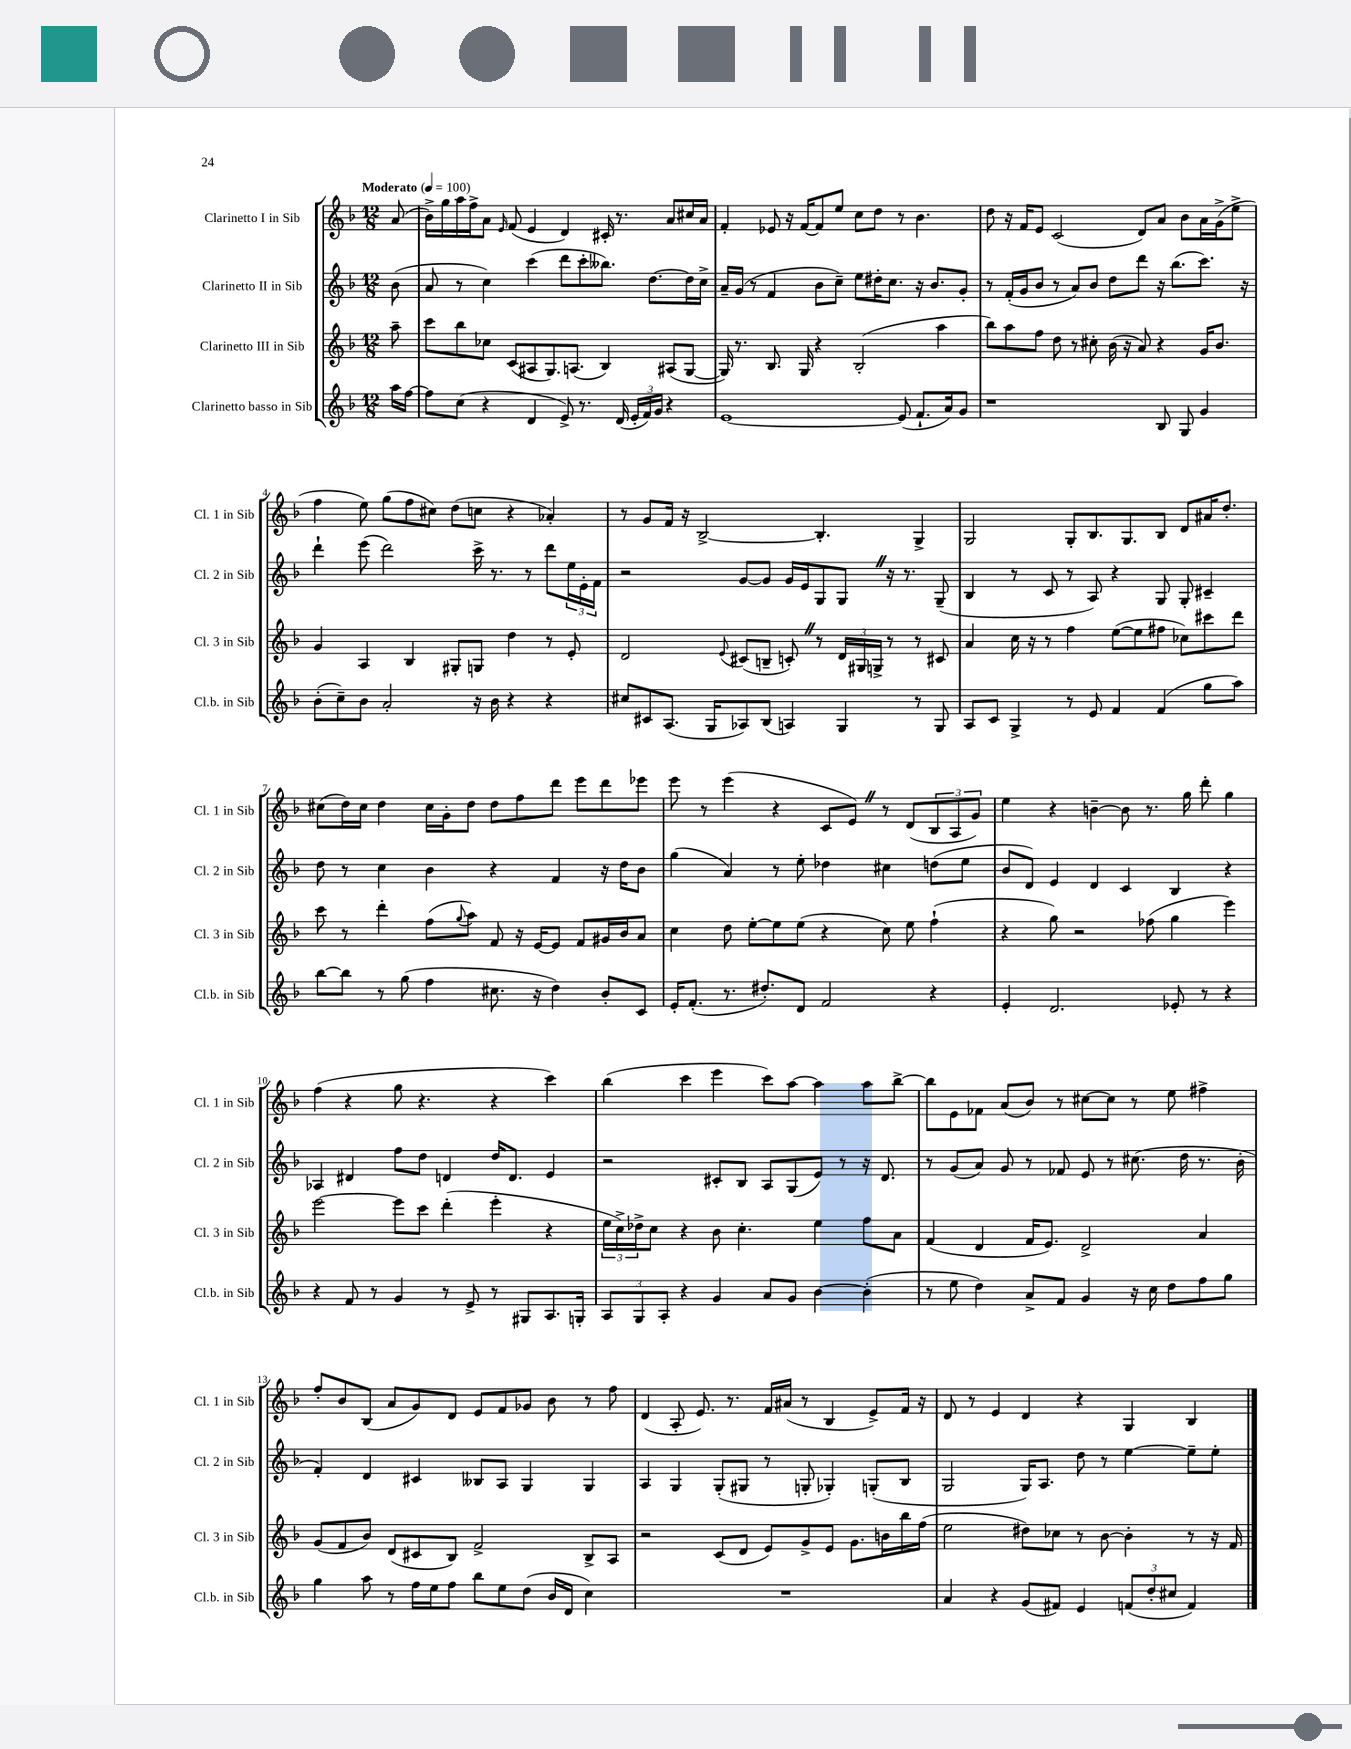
<<
\new StaffGroup <<
\new Staff = "s0" \with { instrumentName = "Clarinetto I in Sib" shortInstrumentName = "Cl. 1 in Sib" } {
    \clef treble \key f \major \numericTimeSignature \time 12/8 \partial 8 \tempo "Moderato" 4 = 100
    a'8( |
    bes'16->) g''16 a''16 f''16-> a'8 \grace { e'16 } f'8( e'4 d'4) cis'16-. r8. a'8 cis''16 a'16 |
    f'4-. ees'8 r16 f'16~ f'8 e''8 c''8 d''8 r8 bes'4. |
    d''8 r16 f'16 e'8 c'2( d'8) a'8 bes'8 a'16 g'16->( e''8-> |
    f''4 e''8) g''8( f''8 cis''8) d''8( c''8 r4 aes'4-.) |
    r8 g'8 f'16 r16 bes2~-> bes4.-. g4-> |
    g2 g8-. bes8. g8. bes8 d'8 ais'16 d''8.-. |
    cis''8( d''16) cis''16 d''4 cis''16 g'16-. d''8 d''8 f''8 d'''8 e'''8 d'''8 ees'''8 |
    e'''8 r8 e'''4( r4 c'8 e'8) \once \override BreathingSign.text = \markup { \musicglyph "scripts.caesura.straight" } \breathe r8 d'8( \tuplet 3/2 { bes8 a8 g'8) } |
    e''4 r4 b'4~-- b'8 r8. g''16 d'''8-. g''4 |
    f''4( r4 g''8 r4. r4 c'''4) |
    bes''4( c'''4 e'''4 c'''8) a''8~ a''4 a''8 bes''8~-> |
    bes''8 e'8 fes'8 a'8( bes'8) r8 cis''8~ cis''8 r8 e''8 fis''4-> |
    f''8-. bes'8 bes8( a'8 g'8) d'8 e'8 f'8 ges'8 bes'8 r8 f''8 |
    d'4( a8-. e'8.) r8. f'16 ais'16( r8 bes4 e'8->) f'16 r16 |
    d'8 r8 e'4 d'4 r4 g4 bes4 \bar "|." |
}
\new Staff = "s1" \with { instrumentName = "Clarinetto II in Sib" shortInstrumentName = "Cl. 2 in Sib" } {
    \clef treble \key f \major \numericTimeSignature \time 12/8 \partial 8
    bes'8( |
    a'8 r8 c''4) c'''4( d'''8 c'''8-. beses''8.) d''8.~ d''16 c''16-> |
    a'16-- g'16( r8 f'4 bes'8 c''8--) e''8 dis''16-. c''8. r16 bes'8. g'8-. |
    r8 f'16-.( g'16 bes'8 r8 a'8) bes'8 d''8 d'''8 r16 bes''8.( c'''8.) r16 |
    d'''4-! e'''8( d'''2) c'''16-> r8. r8 d'''8 \tuplet 3/2 { e''16 e'16-. f'16 } |
    r2 g'8~ g'8 g'16 e'16 g8 g8 \once \override BreathingSign.text = \markup { \musicglyph "scripts.caesura.straight" } \breathe r16 r8. g8--( |
    bes4 r8 c'8 r8 a8) r4 g8 g8-. cis'4-- |
    d''8 r8 c''4 bes'4 r4 f'4 r16 d''16 bes'8 |
    g''4( a'4) r8 e''8-. des''4 cis''4 d''8( e''8 |
    bes'8 d'8) e'4 d'4 c'4 bes4 r4 |
    aes4 dis'4 f''8 d''8 d'4 d''16 d'8. e'4 |
    r2 cis'8-. bes8 a8 g8( e'8) r8 r16 d'8. |
    r8 g'8( a'8) g'8 r8 fes'8 e'8 r8 cis''8.( d''16 r8. bes'16-. |
    f'4-.) d'4 cis'4 beses8 a8 g4 g4 |
    a4 g4 g8-.( gis8 r8 g8-. ges4-.) g8-.( bes8 |
    g2 g16) a8. d''8 r8 e''4~ e''8-- e''8-. \bar "|." |
}
\new Staff = "s2" \with { instrumentName = "Clarinetto III in Sib" shortInstrumentName = "Cl. 3 in Sib" } {
    \clef treble \key f \major \numericTimeSignature \time 12/8 \partial 8
    a''8-- |
    c'''8 bes''8 ces''8 c'8( ais8 g8.) a8.( bes4) ais8( g8~ |
    g16) r8. bes8. g16 r4 bes2-.( a''4 |
    bes''8) a''8 f''8 d''8 r8 cis''8-. bes'16( r16 a'8) r4 g'16 bes'8. |
    g'4 a4 bes4 gis8-. g8 d''4 r8 e'8-. |
    d'2 \appoggiatura { e'8 } cis'8( b8-- c'8-.) \once \override BreathingSign.text = \markup { \musicglyph "scripts.caesura.straight" } \breathe r8 \tuplet 3/2 { d'16 gis16 g16-> } r8 r8 cis'8 |
    a'4 c''16 r16 r8 f''4 e''8~( e''8 fis''8 ces''8) cis'''8 d'''8 |
    c'''8 r8 d'''4-. f''8( \appoggiatura { g''8 } a''8) f'8 r16 e'16~ e'8 f'8 gis'16 bes'16 a'8 |
    c''4 d''8 e''8~-. e''8 e''8( r4 c''8) e''8 f''4-!( |
    r4 g''8) r2 fes''8( g''4 e'''4) |
    e'''2~ e'''8 c'''8 d'''4-.( e'''4-. r4 |
    \tuplet 3/2 { e''16 c''16->) des''16-> } c''8 r4 bes'8 c''4.-. e''4 f''8 a'8 |
    f'4( d'4 f'16 e'8.) d'2-> a'4 |
    g'8( f'8 bes'8) d'8( cis'8 bes8) f'2-> bes8-> a8 |
    r2 c'8( d'8 e'8) g'8-> e'8 g'8. b'16 bes''16 f''16( |
    e''2 dis''8) ces''8 r8 bes'8~ bes'4-. r8 r16 f'16 \bar "|." |
}
\new Staff = "s3" \with { instrumentName = "Clarinetto basso in Sib" shortInstrumentName = "Cl.b. in Sib" } {
    \clef treble \key f \major \numericTimeSignature \time 12/8 \partial 8
    a''16 f''16~ |
    f''8 c''8( r4 d'4 e'8->) r8. d'16( \tuplet 3/2 { e'16-. f'16) g'16 } r4 |
    e'1~ e'8( f'8.-! a'16) g'8 |
    r1 bes8 g8 g'4 |
    bes'8-.( c''8--) bes'8 a'2-. r16 bes'16 r4 r4 |
    cis''8 cis'8 a8.( g16 aes8) bes8( a4) g4 r8 g8 |
    a8 c'8 g4-> r8 e'8 f'4 f'4( g''8 a''8) |
    bes''8~ bes''8 r8 g''8( f''4 cis''8. r16 d''4) bes'8-. c'8 |
    e'16-. f'8.-.( r8. dis''8.-.) d'8 f'2 r4 |
    e'4-. d'2. ees'8-. r8 r4 |
    r4 f'8 r8 g'4 r8 e'8-> r8 gis8 a8. g16-. |
    \tuplet 3/2 { a8 g8 a8-. } r4 g'4 a'8 g'8 bes'4~ bes'4-.( |
    r8 e''8 d''4) a'8-> f'8 g'4 r16 c''16 d''8 f''8 g''8 |
    g''4 a''8 r8 f''16 e''16 f''8 bes''8 e''8 d''8( bes'16 d'16 c''4) |
    R1. |
    a'4 r4 g'8( fis'8) e'4 \tuplet 3/2 { f'8( d''8-. cis''8 } f'4) \bar "|." |
}
>>
>>
